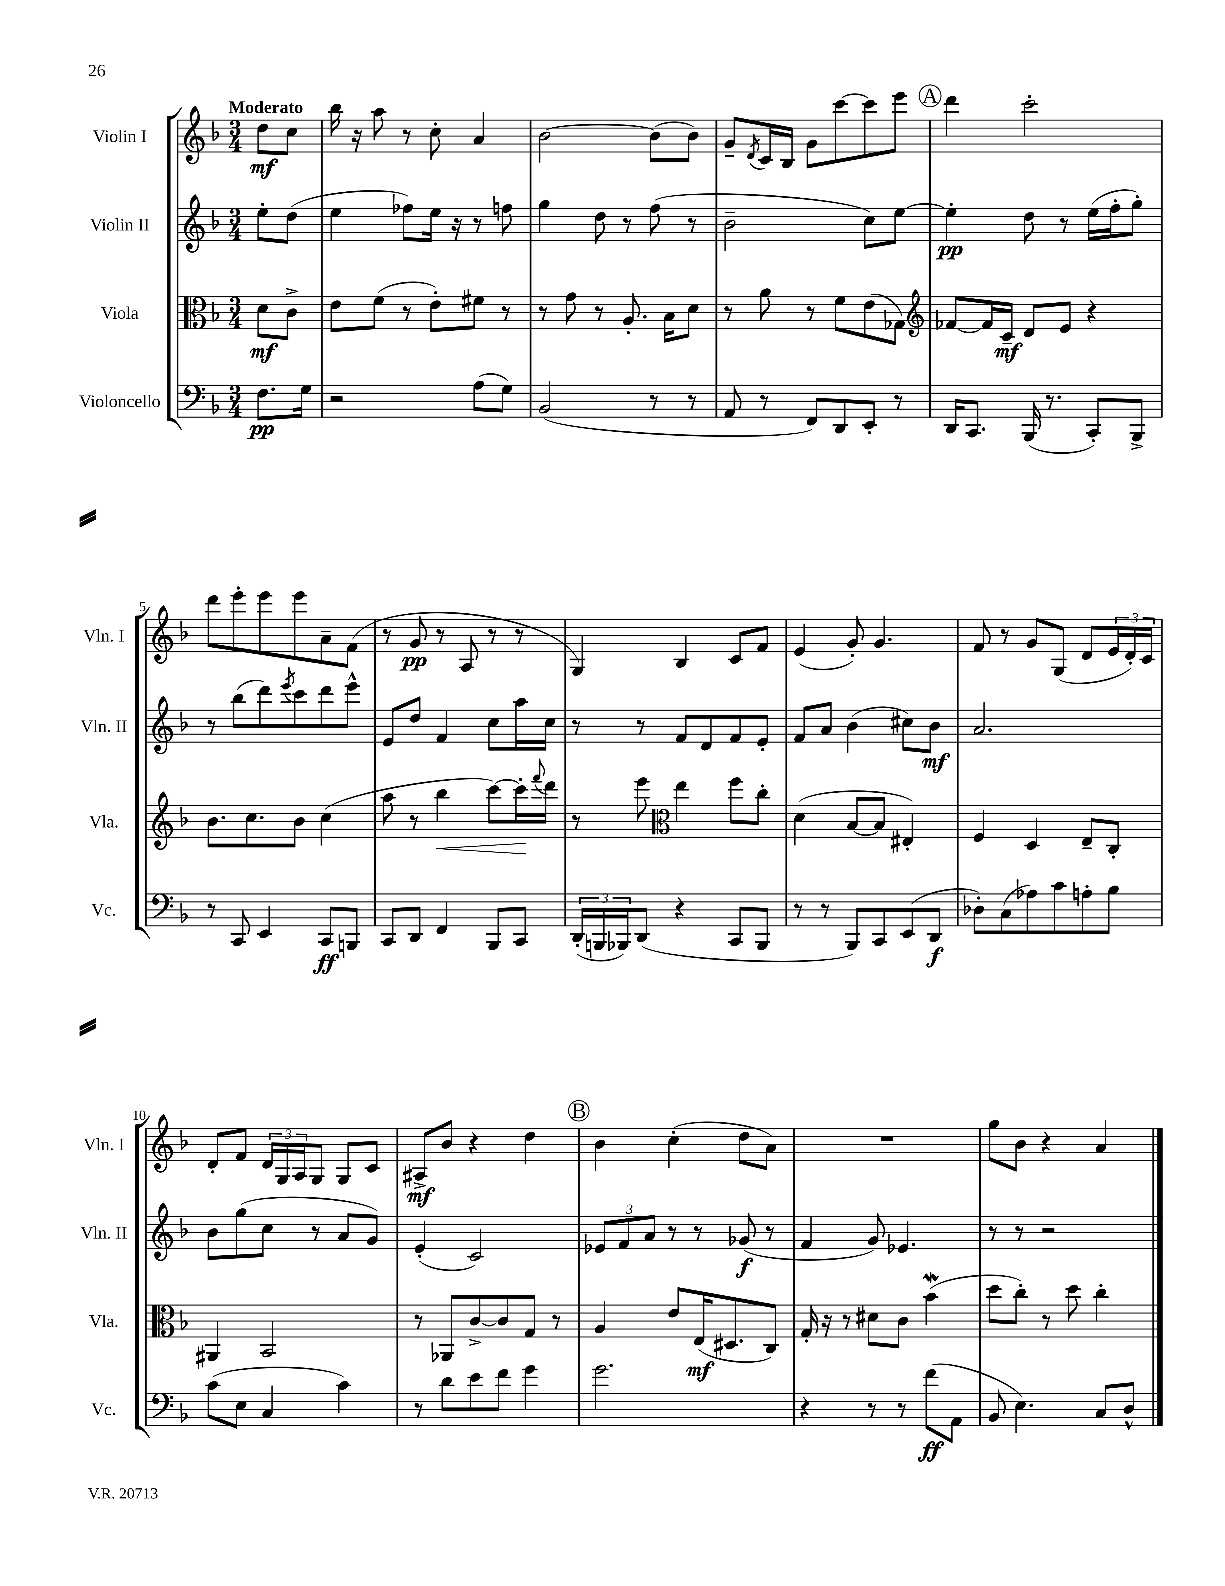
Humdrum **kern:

**kern	**kern	**kern	**kern
*staff4	*staff3	*staff2	*staff1
*clefF4	*clefC3	*clefG2	*clefG2
*k[b-]	*k[b-]	*k[b-]	*k[b-]
*M3/4	*M3/4	*M3/4	*M3/4
8.F	8d	8ee'	8dd
.	8c^	(8dd	8cc
16G	.	.	.
=	=	=	=
2r	8e	4ee	16bb-
.	.	.	16r
.	(8f	.	8aa
.	8r	8ff-)	8r
.	8e')	16ee	8cc'
.	.	16r	.
(8A	8f#	8r	4a
8G)	8r	8ff	.
=	=	=	=
(2BB-	8r	4gg	[2b-
.	8g	.	.
.	8r	8dd	.
.	8.A'	8r	.
8r	.	(8ff	(8b-]
.	16B-	.	.
8r	8d	8r	8b-)
=	=	=	=
8AA	8r	2b-~	8g~
.	.	.	8qd
8r	8a	.	16c
.	.	.	16B-
8FF)	8r	.	8g
8DD	8f	.	[8ccc
8EE'	(8e	8cc)	8ccc]
8r	8G-)	[8ee	8eee
=	=	=	=
*	*clefG2	*	*
16DD	[8f-	4ee']	4ddd
8.CC	.	.	.
.	16f-]	.	.
.	16c~	.	.
(16BBB-	8d	8dd	2ccc'
8.r	.	.	.
.	8e	8r	.
8CC')	4r	(16ee	.
.	.	16ff'	.
8BBB-^	.	8gg')	.
=	=	=	=
8r	8.b-	8r	8ddd
8CC	.	(8bb-	8eee'
.	8.cc	.	.
4EE	.	8ddd)	8eee
.	.	8qeee	.
.	8b-	8ccc	8eee
8CC	(4cc	8ddd	8a~
8BBB	.	8eee^^	(8f
=	=	=	=
8CC	8aa	8e	8r
8DD	8r	8dd	8g
4FF	4bb-	4f	8r
.	.	.	8A
8BBB-	[8ccc)	8cc	8r
8CC	16ccc']	16aa	8r
.	8qqfff	.	.
.	16ddd	16cc	.
=	=	=	=
(24DD'	8r	8r	4G)
24BBB	.	.	.
24BBB-)	.	.	.
(8DD	8eee	8r	.
*	*clefC3	*	*
4r	4ee	8f	4B-
.	.	8d	.
8CC	8ff	8f	8c
8BBB-	8cc'	8e'	8f
=	=	=	=
8r	(4d	8f	(4e
8r	.	8a	.
8BBB-)	[8B-	(4b-	8g')
8CC	8B-]	.	4.g
(8EE	4E#')	8cc#)	.
8DD	.	8b-	.
=	=	=	=
8D-')	4F	2.a	8f
(8C	.	.	8r
8A-)	4D	.	8g
8c	.	.	(8G
8A'	8E~	.	8d
8B-	8C'	.	24e
.	.	.	24d')
.	.	.	24c
=	=	=	=
(8c	4AA#	8b-	8d'
8E	.	(8gg	8f
4C	2BB-	8cc	24d
.	.	.	24G
.	.	.	24A
.	.	8r	8G
4c)	.	8a	8G
.	.	8g)	8c
=	=	=	=
8r	8r	(4e'	8A#^
8d	8AA-	.	8b-
8e	[8c^	2c)	4r
8f	8c]	.	.
4g	8G	.	4dd
.	8r	.	.
=	=	=	=
2.g	4A	12e-	4b-
.	.	12f	.
.	.	12a	.
.	8e	8r	(4cc'
.	(16E	8r	.
.	8.D#	.	.
.	.	(8g-	8dd
.	8C)	8r	8a)
=	=	=	=
4r	16G'	4f	2.r
.	16r	.	.
.	8r	.	.
8r	8d#	8g)	.
8r	8c	4.e-	.
(8f	(4b-	.	.
8AA	.	.	.
=	=	=	=
8BB-	8dd	8r	8gg
4.E)	8cc')	8r	8b-
.	8r	2r	4r
.	8dd	.	.
8C	4cc'	.	4a
8D^^	.	.	.
==	==	==	==
*-	*-	*-	*-
